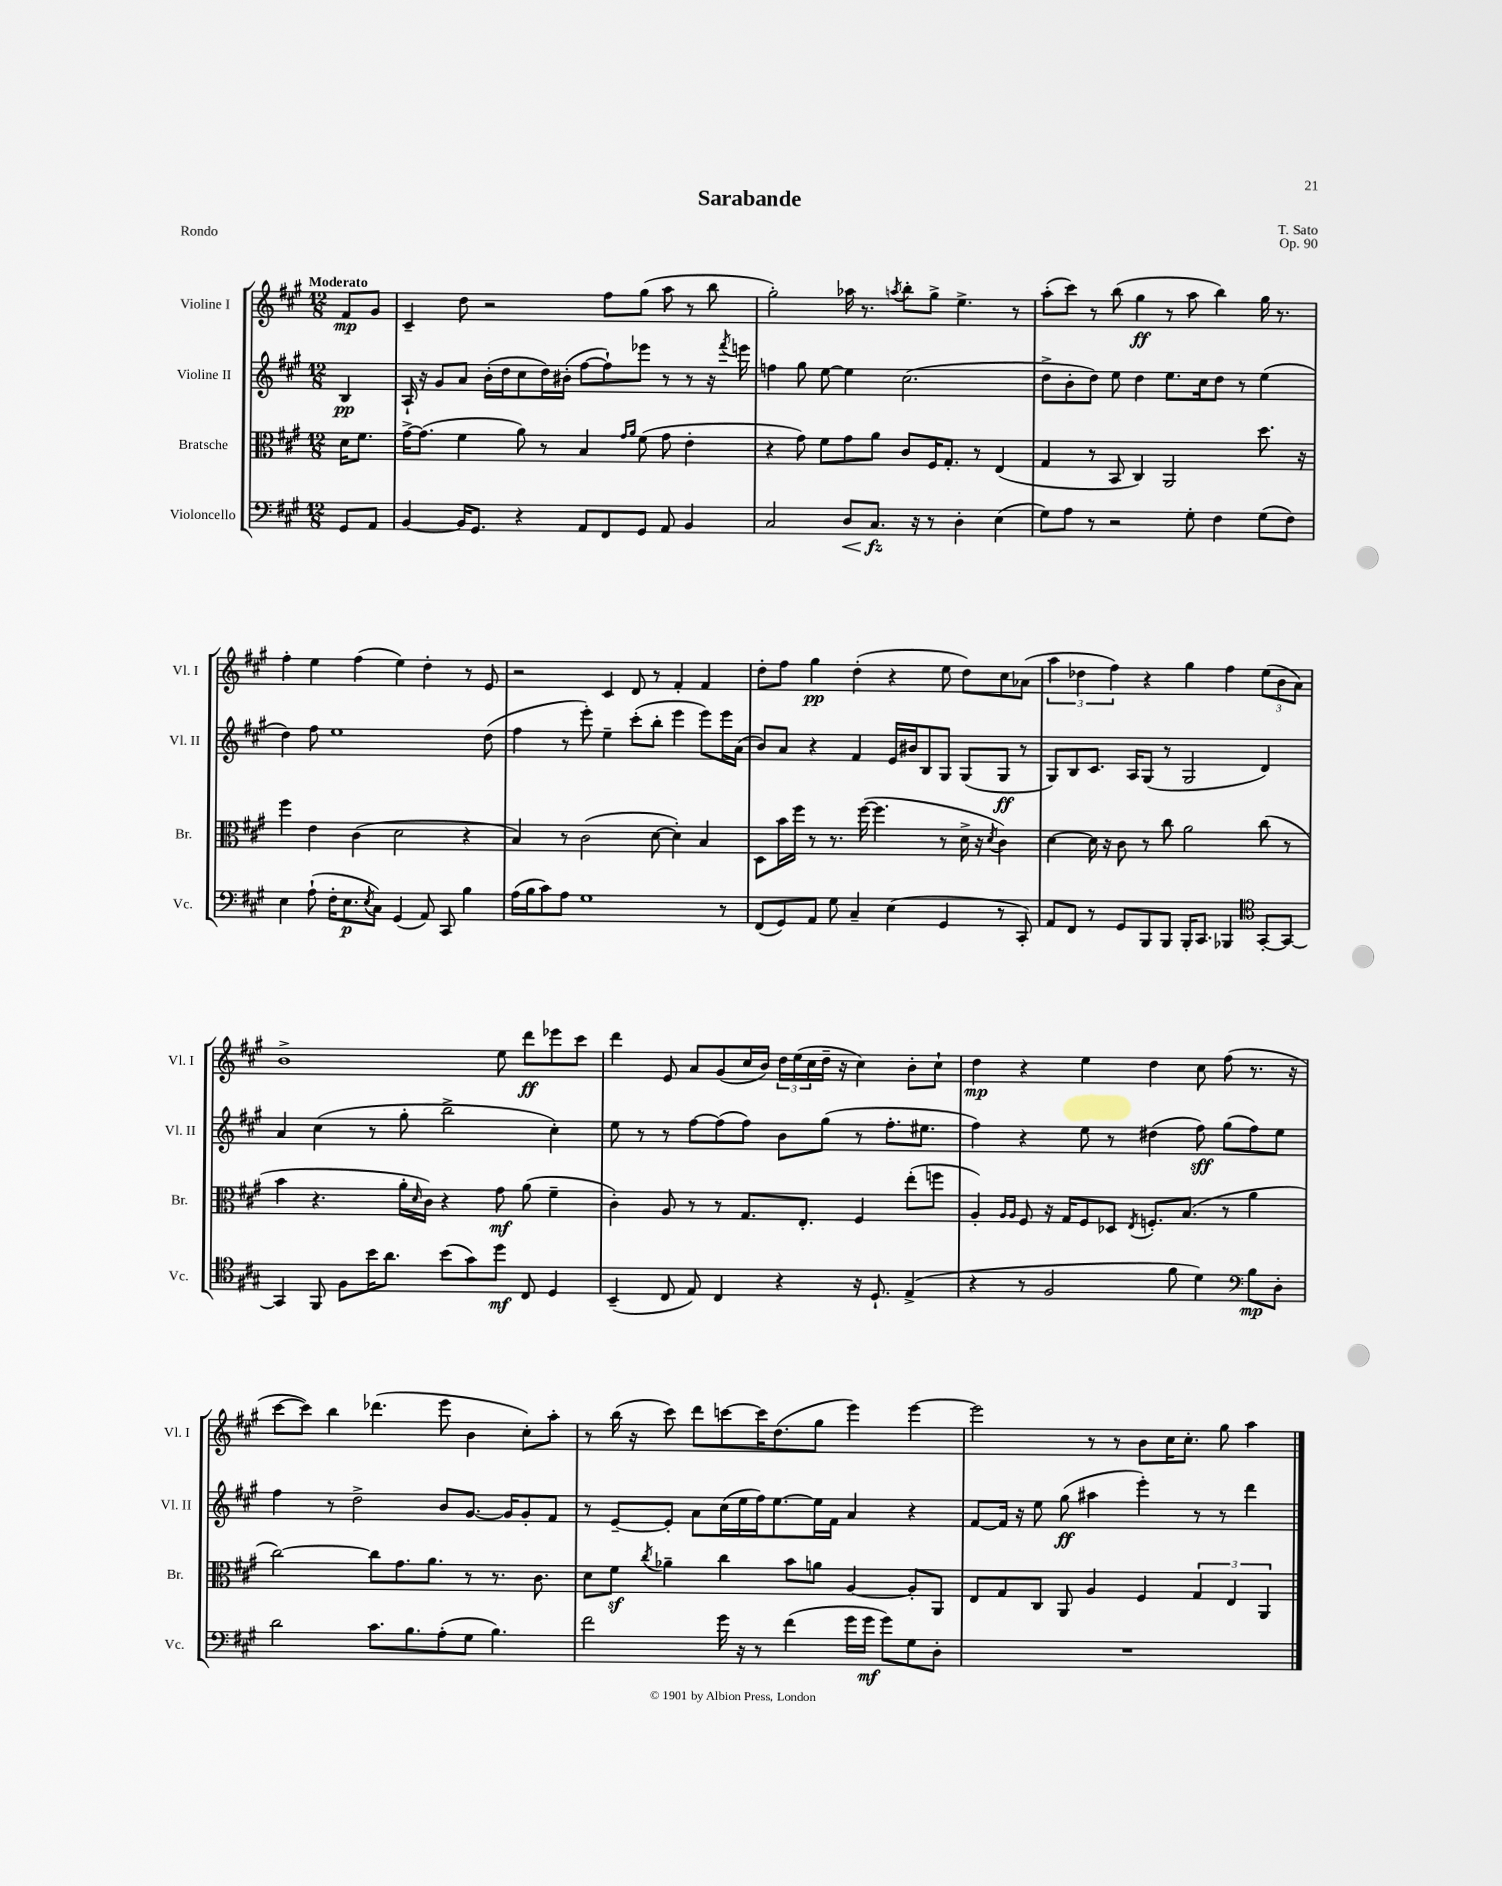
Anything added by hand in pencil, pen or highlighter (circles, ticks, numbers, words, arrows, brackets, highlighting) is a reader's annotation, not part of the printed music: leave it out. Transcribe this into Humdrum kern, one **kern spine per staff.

**kern	**kern	**kern	**kern
*staff4	*staff3	*staff2	*staff1
*clefF4	*clefC3	*clefG2	*clefG2
*k[f#c#g#]	*k[f#c#g#]	*k[f#c#g#]	*k[f#c#g#]
*M12/8	*M12/8	*M12/8	*M12/8
8GG#	16d	4B	8f#
.	8.f#	.	.
8AA	.	.	8g#
=	=	=	=
[4BB	[16g#^	16A`	4c#~
.	(8.g#]	16r	.
.	.	8g#	.
16BB]	4f#	8a	8dd
8.GG#	.	.	.
.	.	(16b'	2r
.	.	16dd	.
4r	8a)	8cc#	.
.	8r	16dd)	.
.	.	(16b#'	.
8AA	4B	[8ff#	.
8FF#	.	8ff#`])	8ff#
.	16qqg#	.	.
.	16qqa	.	.
8GG#	(8f#	8eee-	(8gg#
8AA	8g#	8r	8aa
4BB	4e'	8r	8r
.	.	16r	8bb
.	.	8qfff#	.
.	.	16eee	.
=	=	=	=
2C#	4r	4ff	2gg#')
.	8g#)	8gg#	.
.	8f#	[8ee	.
8D	8g#	4ee]	16aa-
.	.	.	8.r
8.C#	8a	.	.
.	.	.	8qaa
.	8c#	(2.cc#	8bb'
16r	.	.	.
8r	16F#	.	8gg#^
.	8.G#'	.	.
4D'	.	.	4.ee^
.	8r	.	.
(4E	(4E	.	.
.	.	.	8r
=	=	=	=
8G#)	4G#	8dd^	(8aa'
8A	.	8b'	8ccc#)
8r	8r	8dd)	8r
2r	8BB	8ee	(8bb
.	4C#)	4dd	4gg#
.	2AA	8.ee	8r
8G#'	.	.	8aa
.	.	16cc#	.
4F#	.	8dd	4bb)
.	.	8r	.
(8G#	8.dd	(4ee	16gg#
.	.	.	8.r
8F#)	.	.	.
.	16r	.	.
=	=	=	=
4E	4ff#	4dd)	4ff#'
(8A`	4e	8ff#	4ee
16F#'	.	1ee	.
8.E	.	.	.
.	(4c#	.	(4ff#
8qE	.	.	.
8C#)	.	.	.
(4GG#	2d	.	4ee)
8AA)	.	.	4dd'
8CC#	.	.	.
4B	4r	.	8r
.	.	(8dd	8e
=	=	=	=
(16A	4B)	4ff#	2r
16B	.	.	.
8c#)	.	.	.
8A	8r	8r	.
1G#	(2c#	8eee')	.
.	.	4ee~	4c#
.	.	(8ccc#'	8d
.	[8d	8bb'	8r
.	4d'])	4eee	4f#'
.	4B	8eee)	4f#
8r	.	16eee	.
.	.	(16a	.
=	=	=	=
(8FF#	8D	8b)	8dd'
8GG#)	16b	8a	8ff#
.	16ff#	.	.
8AA	8r	4r	4gg#
8G#	8.r	.	.
4C#~	.	4f#	(4dd'
.	([16ff#	.	.
.	4.ff#]	.	.
(4E	.	16e	4r
.	.	16b#	.
.	.	8B	.
4GG#	8r	8G#	8ee
.	16d^	(8G#	8dd)
.	16r	.	.
.	8qd	.	.
8r	4c#)	8G#	8cc#
8CC#')	.	8r	(8a-
=	=	=	=
8AA	[4d	8G#)	6aa
8FF#	.	8B	.
.	.	.	6dd-
8r	16d]	8.c#	.
.	16r	.	.
.	.	.	6ff#)
8GG#	8c#	.	.
.	.	16A	.
8BBB	8r	(8G#	4r
8BBB	8cc#	8r	.
16BBB'	2a	2G#	4gg#
8.CC#	.	.	.
4BBB-	.	.	4ff#
*clefC4	*	*	*
[8GG#'	(8cc#	4d)	(12ee
.	.	.	12b
8GG#_	8r	.	.
.	.	.	12a)
=	=	=	=
4GG#]	4b	4a	1b^
8FF#	4.r	(4cc#	.
8F#	.	.	.
16b	.	8r	.
8.a	.	.	.
.	16a'	8gg#'	.
.	16qqd	.	.
.	16c#)	.	.
(8b	4r	2bb^	.
8g#)	.	.	.
8dd	8g#	.	8ee
8C#	(8a	.	8ddd
4D	4f#~	4cc#')	8eee-
.	.	.	8ccc#
=	=	=	=
(4BB~	4c#')	8ee	4ddd
.	.	8r	.
8C#	8A	8r	8e
8E)	8r	[8ff#	8a
4C#	8r	(8ff#]	(8g#
.	8.G#	8ff#)	16cc#
.	.	.	16b)
4r	.	8b	24dd
.	.	.	(24ee
.	8.E'	.	.
.	.	.	24cc#
.	.	(8gg#	16dd~
.	.	.	16r
16r	4F#	8r	4cc#)
8.D`	.	.	.
.	.	8.ff#'	.
(4E^	(8ee'	.	8b'
.	.	8.ee#	.
.	8ff	.	8cc#`
=	=	=	=
4r	4A')	4ff#)	4dd
.	16qqA	.	.
.	16qqA	.	.
8r	8F#	4r	4r
2F#	16r	.	.
.	16G#	.	.
.	8F#	8ee	4ee
.	8D-	8r	.
.	8qE	.	.
.	8.F'	(4dd#	4dd
8f#	.	.	.
.	(8.B	.	.
4d)	.	8ff#)	8cc#
.	8r	(8gg#	(8ff#
*clefF4	*	*	*
8B	4a	8ff#)	8.r
8D'	.	8ee	.
.	.	.	16r
=	=	=	=
2d	[2cc#)	4ff#	[8ccc#
.	.	.	8ccc#])
.	.	8r	4bb
.	.	2dd^	.
8.c#	8cc#]	.	(4.ddd-
.	8.g#	.	.
8.B	.	.	.
.	8.a	.	.
(8A'	.	8b	8eee
8G#	8r	[8.g#	4b
4.B)	8.r	.	.
.	.	16g#]	.
.	.	8g#'	8cc#')
.	8.c#	.	.
.	.	8f#	8aa'
=	=	=	=
2f#	8d	8r	8r
.	8f#	[8e~	(16bb
.	.	.	16r
.	8qcc#	.	.
.	4a-~	8e']	8ccc#)
.	.	8a	8ddd
16g#	4cc#	(16cc#	[8ccc
16r	.	16ee	.
8r	.	16ff#)	16ccc]
.	.	[8.ee	(8.dd
(4f#	8b	.	.
.	8a	16ee]	8gg#
.	.	16f#	.
16g#	[4A	4a	4eee)
16g#	.	.	.
8g#)	.	.	.
8G#	8A']	4r	[4eee
8D'	8AA	.	.
=	=	=	=
1.r	8E	[8f#	2eee]
.	8G#	16f#]	.
.	.	16r	.
.	8C#	8ee	.
.	8AA	(8gg#	.
.	4A	4aa#	8r
.	.	.	8r
.	4F#	4eee')	8b
.	.	.	16cc#
.	.	.	8.cc#'
.	6G#	8r	.
.	.	8r	8gg#
.	6E	.	.
.	.	4ddd	4aa
.	6AA	.	.
==	==	==	==
*-	*-	*-	*-
